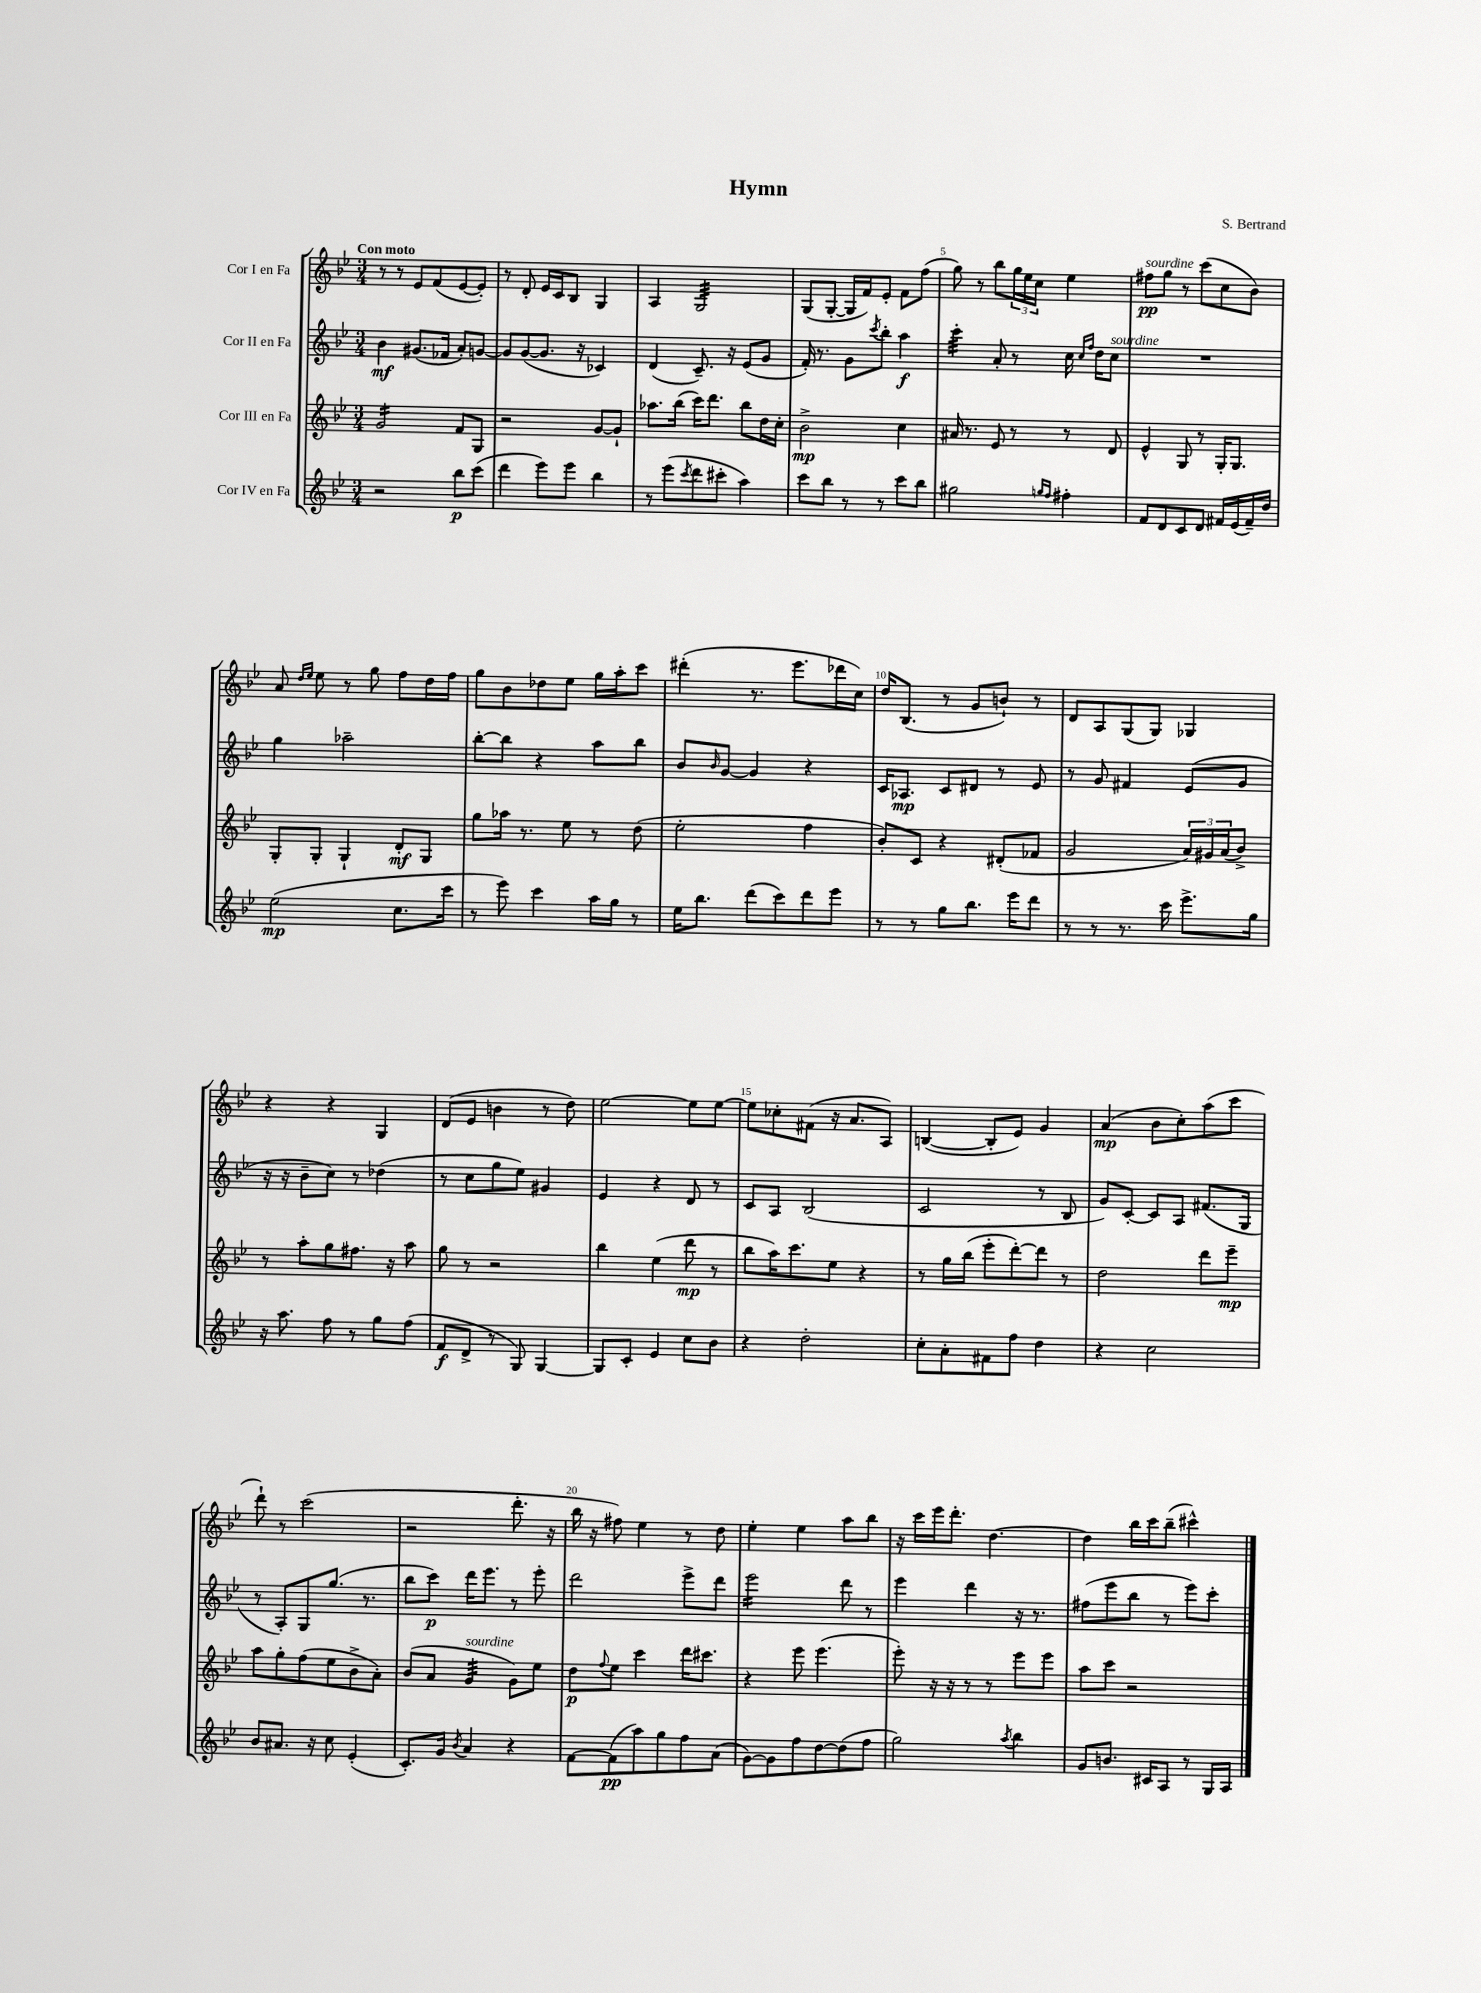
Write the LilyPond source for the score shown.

\header { title = "Hymn" composer = "S. Bertrand" }
<<
\new StaffGroup <<
\new Staff = "s0" \with { instrumentName = "Cor I en Fa" } {
    \clef treble \key bes \major \numericTimeSignature \time 3/4 \tempo "Con moto"
    r8 r8 ees'8 f'8( ees'8~ ees'8-.) |
    r8 d'8-. ees'16 c'16 bes8 g4 |
    a4 g2:32 |
    g8( g8~-. g16 f'16) ees'8-. f'8 f''8( |
    g''8) r8 bes''8 \tuplet 3/2 { g''16 ees''16 c''16 } ees''4 |
    fis''8\pp^\markup { \italic "sourdine" } g''8 r8 c'''8( c''8 bes'8) |
    a'8 \grace { d''16 ees''16 } ees''8 r8 g''8 f''8 d''16 f''16 |
    g''8 bes'8 des''8 ees''8 g''16 a''16-. c'''8 |
    dis'''4-.( r8. ees'''8. des'''16 c''16) |
    d''16 bes8.( r8 g'8 b'8-!) r8 |
    d'8 a8 g8( g8) ges4 |
    r4 r4 g4 |
    d'8( ees'8 b'4 r8 d''8) |
    ees''2~ ees''8 ees''8~ |
    ees''8 ces''8-. fis'8( r16 a'8. a8) |
    b4~( b8-. ees'8) g'4 |
    a'4\mp( bes'8 c''8-.) a''8( c'''8 |
    d'''8-!) r8 c'''2( |
    r2 d'''8.-. r16 |
    bes''16 r16 fis''8) ees''4 r8 d''8 |
    ees''4-. ees''4 a''8 bes''8 |
    r16 c'''16 ees'''16 d'''8.-. d''4.~ |
    d''4 bes''16 c'''16 bes''8--( cis'''4-^) \bar "|." |
}
\new Staff = "s1" \with { instrumentName = "Cor II en Fa" } {
    \clef treble \key bes \major \numericTimeSignature \time 3/4
    bes'4\mf gis'8.( fes'16 a'8-.) g'8~ |
    g'8 g'8~( g'8. r16 ces'4) |
    d'4( c'8.--) r16 ees'8( g'8 |
    f'16-.) r8. g'8 \acciaccatura { c'''8 } bes''8-. a''4\f |
    c'''4:32-. a'8-. r8 c''16 \grace { c''16 f''16 } d''16 c''8^\markup { \italic "sourdine" } |
    R2. |
    g''4 aes''2-- |
    bes''8~-. bes''8 r4 a''8 bes''8 |
    bes'8 \grace { bes'16 } g'8~ g'4 r4 |
    c'16 aes8.\mp c'8 dis'8 r8 ees'8 |
    r8 g'8 fis'4 ees'8( g'8 |
    r16 r16 bes'8-- c''8) r8 des''4( |
    r8 c''8 g''8 ees''8) gis'4 |
    ees'4 r4 d'8 r8 |
    c'8 a8 bes2( |
    c'2 r8 bes8 |
    g'8) c'8~-. c'8 a8 fis'8.( g16 |
    r8 a8-.) g8 g''8.( r8. |
    bes''8 c'''8\p) d'''16 ees'''8. r8 ees'''8-. |
    d'''2 ees'''8-> d'''8 |
    ees'''2:16 d'''8 r8 |
    ees'''4 d'''4 r16 r8. |
    fis''8( ees'''8 bes''8 r8 ees'''8) c'''8-. \bar "|." |
}
\new Staff = "s2" \with { instrumentName = "Cor III en Fa" } {
    \clef treble \key bes \major \numericTimeSignature \time 3/4
    g'2:16 f'8 g8 |
    r2 g'8~ g'8-! |
    aes''8. bes''16( c'''16) d'''8. bes''8 d''16 c''16-. |
    bes'2->\mp c''4 |
    ais'16 r8. ees'8 r8 r8 d'8 |
    ees'4-^ g8 r8 g16-. g8. |
    g8-. g8-. g4-! d'8-.\mf g8 |
    g''8 aes''16 r8. ees''8 r8 d''8( |
    ees''2-. f''4 |
    bes'8-.) c'8 r4 dis'8-.( fes'8 |
    g'2 \tuplet 3/2 { a'16) gis'16 a'16( } bes'8->) |
    r8 a''8-. g''8 fis''8. r16 a''8 |
    g''8 r8 r2 |
    bes''4 ees''4( d'''8\mp r8 |
    bes''8 a''16) c'''8. ees''8 r4 |
    r8 g''16 bes''16( ees'''8-. d'''8~-.) d'''8 r8 |
    d''2 d'''8 ees'''8--\mp |
    a''8 g''8-. f''8( ees''8 bes'8-> a'8-.) |
    bes'8( a'8 g'4:32^\markup { \italic "sourdine" } g'8) ees''8 |
    d''8\p \appoggiatura { f''8 } ees''8 c'''4 d'''16 cis'''8. |
    r4 ees'''8 ees'''4.( |
    ees'''8-.) r16 r16 r8 r8 ees'''8 ees'''8 |
    a''8 c'''8 r2 \bar "|." |
}
\new Staff = "s3" \with { instrumentName = "Cor IV en Fa" } {
    \clef treble \key bes \major \numericTimeSignature \time 3/4
    r2 bes''8\p c'''8( |
    d'''4 ees'''8) ees'''8 bes''4 |
    r8 ees'''8( \acciaccatura { c'''8 } d'''8 cis'''8-. a''4) |
    c'''8 bes''8 r8 r8 c'''8 bes''8 |
    gis''2 \grace { g''16 f''16 } fis''4-. |
    f'8 d'8 c'8 d'8 fis'16 ees'16( fis'16--) d''16 |
    ees''2\mp( c''8. c'''16 |
    r8 ees'''8) c'''4 a''16 g''16 r8 |
    ees''16 bes''8. d'''8( c'''8) d'''8 ees'''8 |
    r8 r8 g''8 bes''8. ees'''16 d'''8 |
    r8 r8 r8. c'''16 ees'''8.-> g''16 |
    r16 a''8. f''8 r8 g''8 f''8( |
    f'8\f d'8-> r8 g8) g4~ |
    g8 c'8-. ees'4 c''8 bes'8 |
    r4 d''2-. |
    c''8-. a'8-. fis'8 f''8 d''4 |
    r4 c''2 |
    bes'8 ais'8. r16 c''8 ees'4-.( |
    c'8.-.) g'16 \acciaccatura { bes'8 } a'4 r4 |
    f'8~ f'8\pp( a''8) g''8 f''8 a'8( |
    g'8~) g'8 f''8 d''8~ d''8( f''8 |
    g''2) \acciaccatura { a''8 } bes''4 |
    g'8 b'8. cis'16 a8 r8 g16 a16 \bar "|." |
}
>>
>>
\layout { \context { \Score \override BarNumber.break-visibility = ##(#f #t #t) barNumberVisibility = #(every-nth-bar-number-visible 5) } }
